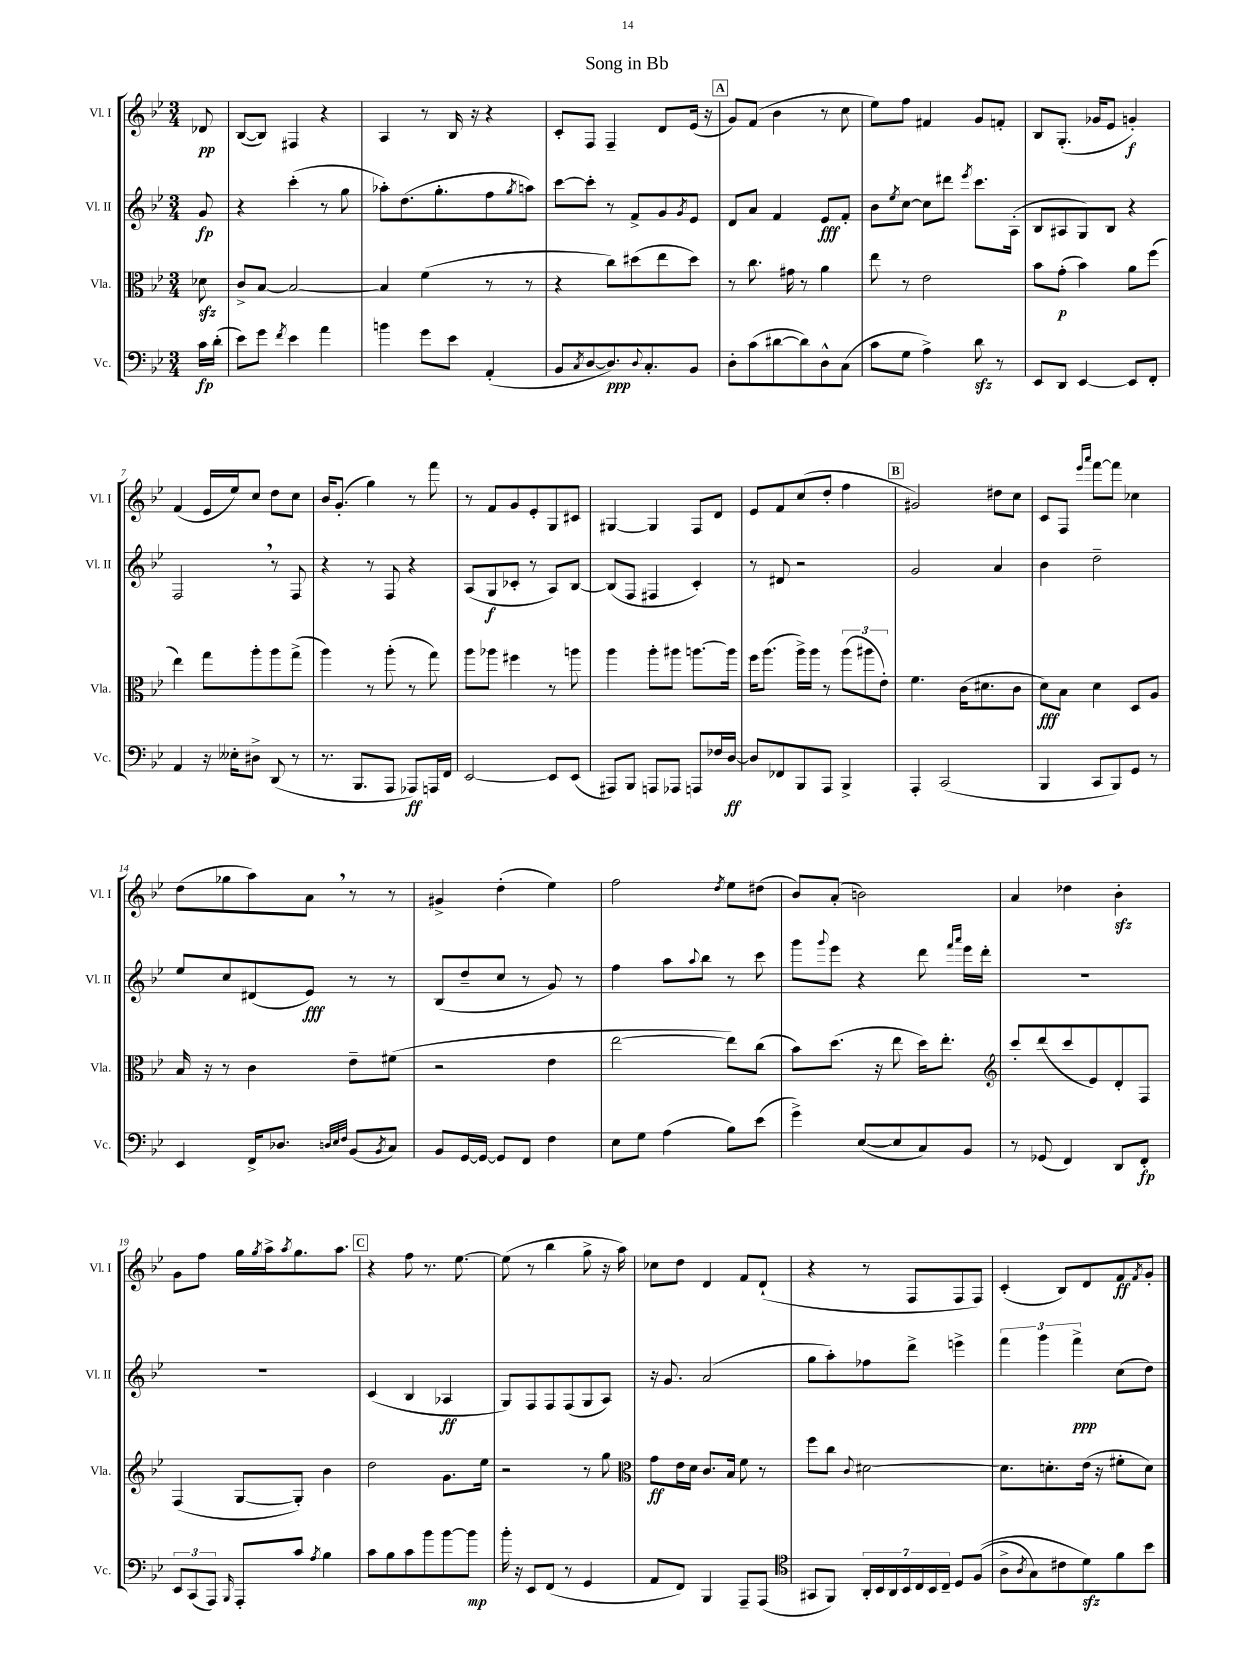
\header { title = "Song in Bb" }
<<
\new StaffGroup <<
\new Staff = "s0" \with { instrumentName = "Vl. I" shortInstrumentName = "Vl. I" } {
    \clef treble \key bes \major \numericTimeSignature \time 3/4 \partial 8
    des'8\pp |
    bes8~( bes8) fis4 r4 |
    a4 r8 bes16 r16 r4 |
    c'8-. f8 f4-- d'8 ees'16( r16 |
    \mark \markup { \box "A" } g'8) f'8( bes'4 r8 c''8 |
    ees''8) f''8 fis'4 g'8 f'8-. |
    bes8 g8.-.( ges'16 ees'8 g'4-.\f) |
    f'4( ees'16 ees''16) c''8 d''8 c''8 |
    bes'16 g'8.-.( g''4) r8 f'''8 |
    r8 f'8 g'8 ees'8-. g8 cis'8 |
    gis4~ gis4 f8 d'8 |
    ees'8 f'8 c''8( d''8-. f''4 |
    \mark \markup { \box "B" } gis'2) dis''8 c''8 |
    c'8 f8 \grace { ees'''16 a'''16 } f'''8~ f'''8 ces''4 |
    d''8( ges''8 a''8) a'8 \breathe r8 r8 |
    gis'4-> d''4-.( ees''4) |
    f''2 \acciaccatura { d''8 } ees''8 dis''8( |
    bes'8) a'8-.( b'2) |
    a'4 des''4 bes'4-.\sfz |
    g'8 f''8 g''16 \acciaccatura { g''8 } a''16-> \acciaccatura { a''8 } g''8. a''8. |
    \mark \markup { \box "C" } r4 f''8 r8. ees''8.~ |
    ees''8( r8 bes''4 g''8-> r16 a''16) |
    ces''8 d''8 d'4 f'8 d'8-!( |
    r4 r8 f8 f8 f8) |
    c'4-.( bes8) d'8 f'8\ff \acciaccatura { f'8 } g'8-. \bar "|." |
}
\new Staff = "s1" \with { instrumentName = "Vl. II" shortInstrumentName = "Vl. II" } {
    \clef treble \key bes \major \numericTimeSignature \time 3/4 \partial 8
    g'8\fp |
    r4 c'''4-.( r8 g''8 |
    aes''8-.) d''8.( g''8.-. f''8 \acciaccatura { g''8 } a''8) |
    c'''8~ c'''8-. r8 f'8-> g'8 \acciaccatura { g'8 } ees'8 |
    \mark \markup { \box "A" } d'8 a'8 f'4 ees'8\fff f'8-. |
    bes'8 \acciaccatura { ees''8 } c''8~ c''8 dis'''8 \acciaccatura { ees'''8 } c'''8. a16-.( |
    bes8 ais8 g8) bes8 r4 |
    f2 \breathe r8 f8 |
    r4 r8 f8 r4 |
    a8( g8\f ces'8-. r8 a8) bes8~ |
    bes8( f8 fis4 c'4-.) |
    r8 dis'8 r2 |
    \mark \markup { \box "B" } g'2 a'4 |
    bes'4 d''2-- |
    ees''8 c''8 dis'8( ees'8\fff) r8 r8 |
    bes8( d''8-- c''8 r8 g'8) r8 |
    f''4 a''8 \appoggiatura { a''8 } bes''8 r8 c'''8 |
    g'''8 \appoggiatura { g'''8 } ees'''8 r4 d'''8 \grace { f'''16 a'''16 } ees'''16 d'''16-. |
    R2. |
    R2. |
    \mark \markup { \box "C" } c'4( bes4 aes4\ff |
    g8) f8 f8 f8( g8 a8) |
    r16 g'8. a'2( |
    g''8 a''8-.) fes''8 d'''8-> e'''4-> |
    \tuplet 3/2 { f'''4 g'''4 f'''4->\ppp } c''8( d''8) \bar "|." |
}
\new Staff = "s2" \with { instrumentName = "Vla." shortInstrumentName = "Vla." } {
    \clef alto \key bes \major \numericTimeSignature \time 3/4 \partial 8
    des'8\sfz |
    c'8-> bes8~ bes2~ |
    bes4 f'4( r8 r8 |
    r4 c''8) dis''8( ees''8 dis''8) |
    \mark \markup { \box "A" } r8 c''8. gis'16 r8 a'4 |
    ees''8 r8 ees'2 |
    bes'8 g'8-.\p( bes'4) a'8 f''8( |
    ees''4) g''8 a''8-. a''8 g''8->( |
    a''4) r8 a''8-.( r8 g''8) |
    a''8 aes''8 fis''4 r8 a''8 |
    a''4 a''8-. ais''8 a''8.~ a''16 |
    f''16 a''8.( a''16->) a''16 r8 \tuplet 3/2 { a''8( ais''8 ees'8-.) } |
    \mark \markup { \box "B" } f'4. c'16( dis'8. c'8 |
    d'8\fff) bes8 d'4 d8 a8 |
    bes16 r16 r8 c'4 ees'8-- fis'8( |
    r2 ees'4 |
    ees''2~ ees''8) c''8( |
    bes'8) d''8.( r16 ees''8 d''16) ees''8.-. |
    \clef treble c'''8-. d'''8( c'''8 ees'8) d'8-. f8 |
    f4( g8~ g8-.) bes'4 |
    \mark \markup { \box "C" } d''2 g'8. ees''16 |
    r2 r8 g''8 |
    \clef alto g'8\ff ees'16 d'16 c'8. bes16 f'8 r8 |
    f''8 c''8 \appoggiatura { c'8 } dis'2~ |
    dis'8. d'8.-. ees'16( r16 fis'8-. d'8) \bar "|." |
}
\new Staff = "s3" \with { instrumentName = "Vc." shortInstrumentName = "Vc." } {
    \clef bass \key bes \major \numericTimeSignature \time 3/4 \partial 8
    c'16\fp d'16-.( |
    ees'8) g'8 \acciaccatura { f'8 } ees'4 a'4 |
    b'4 g'8 ees'8 a,4-.( |
    bes,8 \acciaccatura { c8 } d8~ d8.\ppp) \appoggiatura { d8 } c8.-. bes,8 |
    \mark \markup { \box "A" } d8-. c'8( dis'8~ dis'8) d8-^ c8( |
    c'8 g8 a4->) d'8\sfz r8 |
    ees,8 d,8 ees,4~ ees,8 f,8-. |
    a,4 r16 eeses16-. dis8-> d,8( r8 |
    r8. bes,,8. a,,8 aes,,8\ff) a,,16 f,16 |
    ees,2~ ees,8 ees,8( |
    ais,,8) bes,,8 a,,8 aes,,8 a,,8 fes16 d16~\ff |
    d8 fes,8 bes,,8 a,,8 bes,,4-> |
    \mark \markup { \box "B" } a,,4-. c,2( |
    bes,,4 c,8 bes,,8) g,8 r8 |
    ees,4 f,16-> des8. \grace { d32 ees32 f32 } bes,8( \acciaccatura { bes,8 } c8) |
    bes,8 g,16~ g,16~ g,8 f,8 f4 |
    ees8 g8 a4( bes8) ees'8( |
    g'4->) ees8~( ees8 c8) bes,8 |
    r8 ges,8( f,4) d,8 f,8-.\fp |
    \tuplet 3/2 { ees,8 c,8( a,,8) } \grace { bes,,16 } a,,8-. c'8 \acciaccatura { a8 } bes4 |
    \mark \markup { \box "C" } c'8 bes8 c'8 bes'8 bes'8~ bes'8\mp |
    bes'16-. r16 ees,8 f,8( r8 g,4 |
    a,8 f,8) bes,,4 a,,8-- a,,8( |
    \clef tenor gis,8 f,8) \tuplet 7/4 { a,16-. bes,16 a,16 bes,16 c16 bes,16 c16-- } d8 f8(\( |
    a8-> \acciaccatura { a8 } g8) cis'8 d'8\sfz\) f'8 bes'8 \bar "|." |
}
>>
>>
